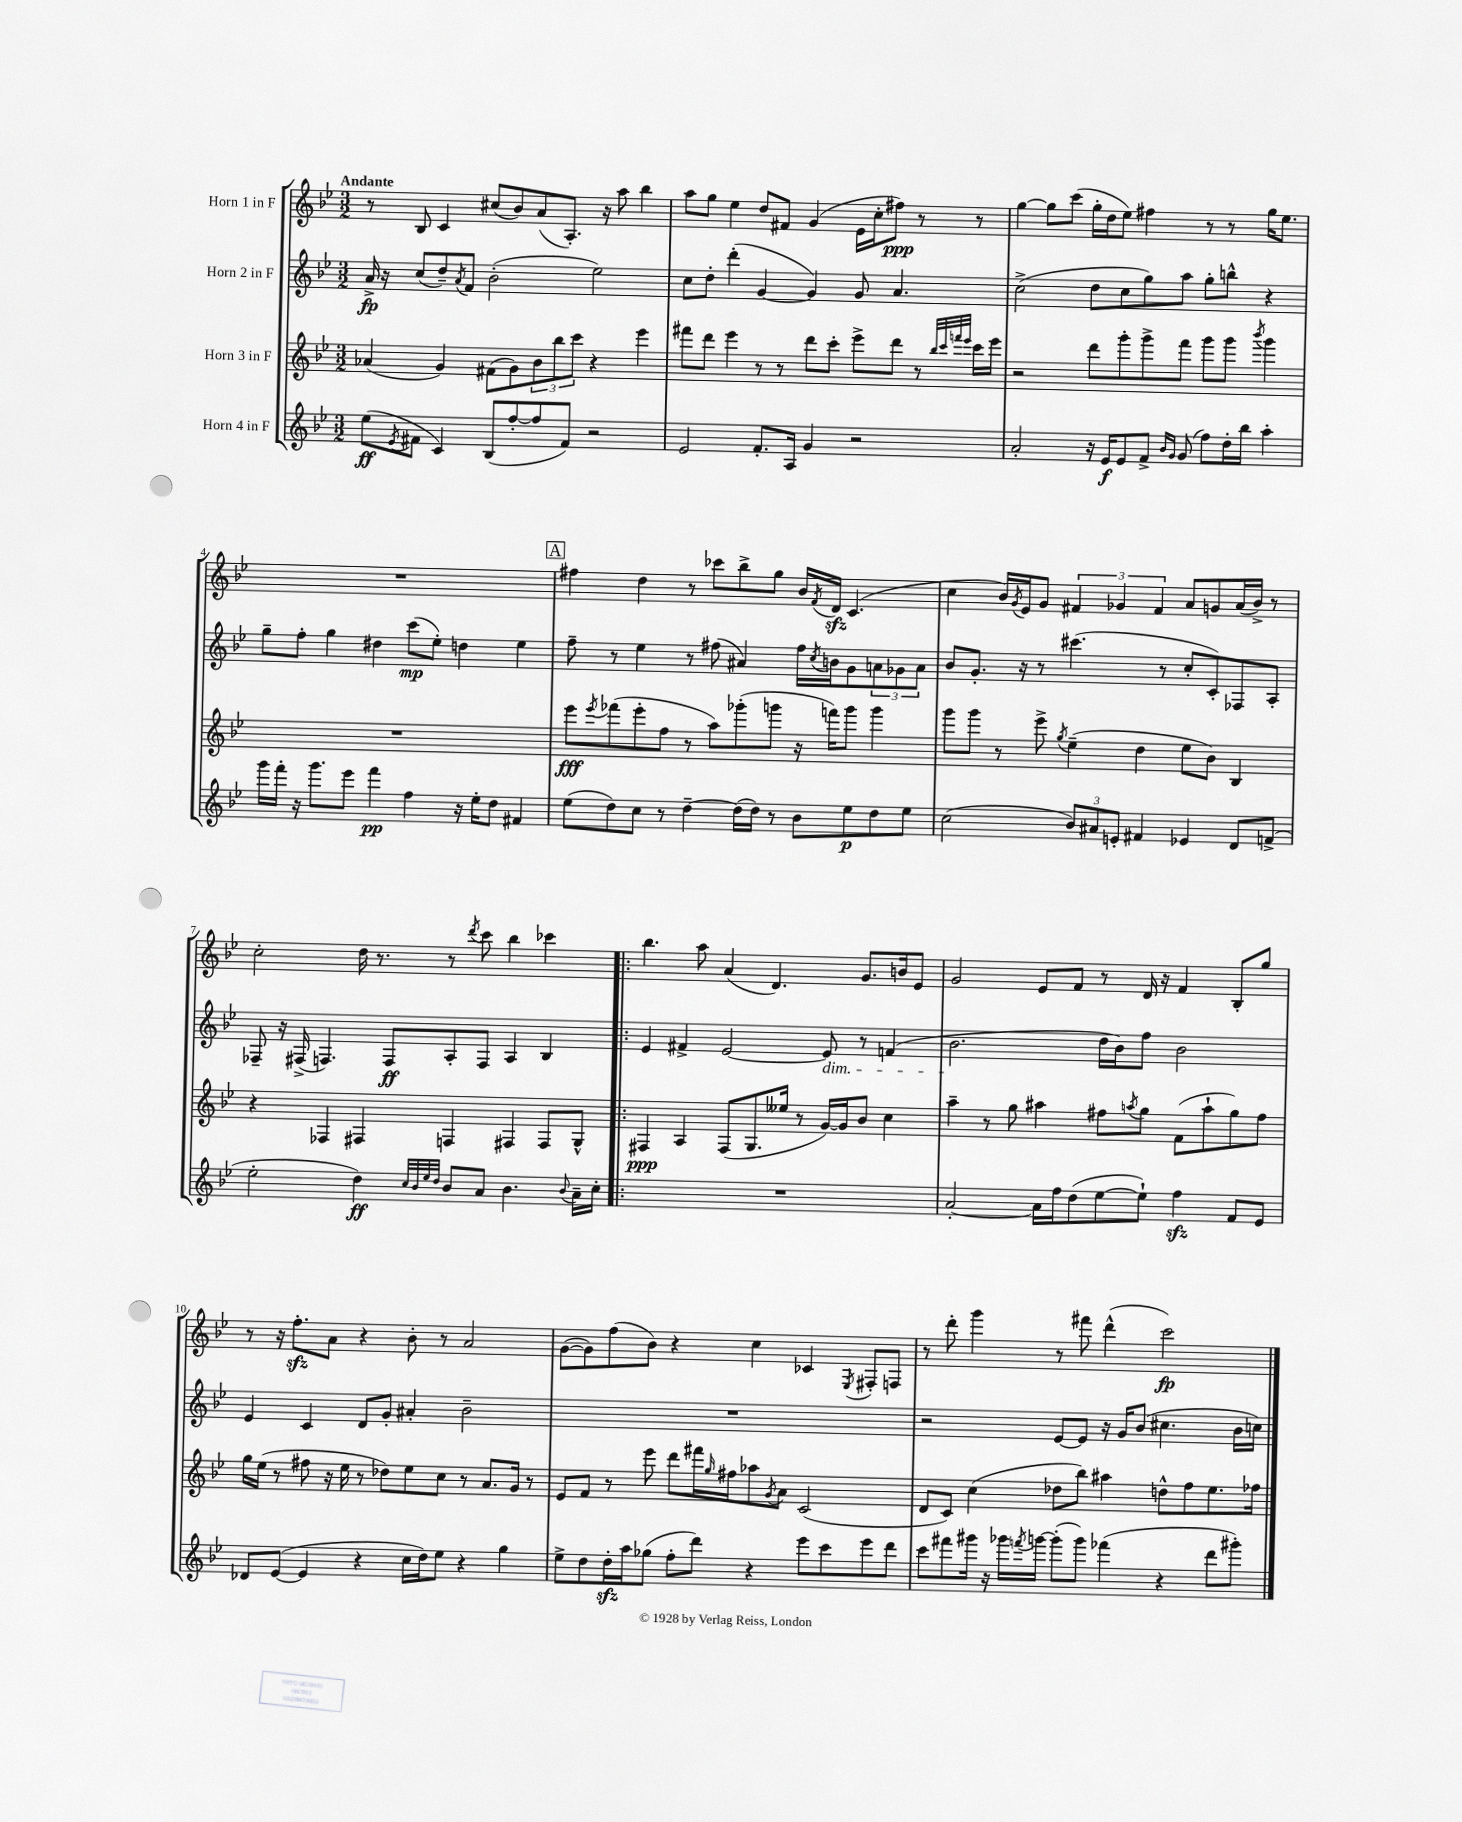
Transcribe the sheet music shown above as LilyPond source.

<<
\new StaffGroup <<
\new Staff = "s0" \with { instrumentName = "Horn 1 in F" } {
    \clef treble \key bes \major \numericTimeSignature \time 3/2 \tempo "Andante"
    r8 bes8 c'4 cis''8( bes'8) a'8( a8.-.) r16 a''8 bes''4 |
    a''8 g''8 ees''4 d''8 fis'8 g'4( ees'16 c''16-. fis''8\ppp) r8 r8 |
    g''4~ g''8 c'''8( g''16-. d''16 ees''8) fis''4 r8 r8 g''16 ees''8. |
    R1. |
    \mark \markup { \box "A" } fis''4 d''4 r8 ces'''8 bes''8-> g''8 bes'16 \acciaccatura { f'8 } d'16\sfz c'4.( |
    c''4 bes'16) \acciaccatura { g'8 } ees'16 g'8 \tuplet 3/2 { fis'4 ges'4 fis'4 } a'8 g'8 a'16( bes'16->) r8 |
    c''2-. d''16 r8. r8 \acciaccatura { d'''8 } c'''8 bes''4 ces'''4 |
    \bar ".|:" bes''4. a''8 a'4( d'4.) g'8. b'16 ees'8 |
    g'2 ees'8 f'8 r8 d'16 r16 f'4 bes8-. g''8 |
    r8 r16 f''8.-.\sfz a'8 r4 bes'8-. r8 a'2 |
    g'8~( g'8) f''8( bes'8) r4 c''4 ces'4 \acciaccatura { ees8 } fis8-. f8 |
    r8 d'''8-. g'''4 r8 fis'''8 d'''4-^( c'''2\fp) \bar "|." |
}
\new Staff = "s1" \with { instrumentName = "Horn 2 in F" } {
    \clef treble \key bes \major \numericTimeSignature \time 3/2
    a'16->\fp r16 c''8( d''8--) \acciaccatura { a'8 } f'8 bes'2-.( ees''2) |
    c''8 d''8-. d'''4-.( g'4~ g'4) g'8 a'4. |
    c''2->( d''8 c''8 g''8) a''8 g''8-. b''8-^ r4 |
    g''8-- f''8-. g''4 dis''4 c'''8\mp( ees''8-.) d''4 ees''4 |
    \mark \markup { \box "A" } f''8-- r8 ees''4 r8 fis''8( ais'4) fis''16 \acciaccatura { c''8 } b'16 g'8 \tuplet 3/2 { a'8 ges'8 a'8 } |
    bes'8 g'8.-. r16 r8 cis'''4.( r8 c''8-. c'8-.) fes8 a8-. |
    fes8-- r16 fis16->( f4.) f8\ff a8-. f8 a4 bes4 |
    \bar ".|:" ees'4 fis'4-> ees'2~ ees'8\dim r8 f'4( |
    bes'2.\! d''16 bes'16) f''8 bes'2 |
    ees'4 c'4 d'8 g'8-. ais'4-. bes'2-- |
    R1. |
    r2 ees'8~ ees'8 r16 g'16 bes'8( cis''4. bes'16 c''16) \bar "|." |
}
\new Staff = "s2" \with { instrumentName = "Horn 3 in F" } {
    \clef treble \key bes \major \numericTimeSignature \time 3/2
    aes'4( g'4) fis'8( g'8) \tuplet 3/2 { bes'8 bes''8 c'''8 } r4 ees'''4 |
    fis'''8 d'''8 ees'''4 r8 r8 d'''8 c'''8-. ees'''8-> d'''8 r8 \grace { bes''32 c'''32 f'''32 ees'''32 } c'''16 ees'''16 |
    r2 d'''8 g'''8-. g'''8-> f'''8 g'''8 g'''8 \acciaccatura { bes'''8 } g'''4 |
    R1. |
    \mark \markup { \box "A" } ees'''8\fff \acciaccatura { ees'''8 } fes'''8( ees'''8-. f''8 r8 a''8) ges'''8-.( g'''8 r16 f'''16) g'''8 g'''4 |
    g'''8 g'''8 r8 ees'''8-> \acciaccatura { g''8 } ees''4--( d''4 ees''8 bes'8) bes4 |
    r4 fes4 fis4 f4 fis4 fis8 g8-^ |
    \bar ".|:" fis4\ppp a4 fis8( g8. eeses''16 r8 g'16~) g'16 bes'8 c''4 |
    a''4-- r8 g''8 ais''4 fis''8 \acciaccatura { a''8 } g''8 f'8( a''8-! g''8) fis''8 |
    g''16 ees''16( r8 fis''8 r16 ees''16 r8 des''8) ees''8 c''8 r8 a'8. g'16 r8 |
    ees'8 f'8 r8 ees'''8 d'''8 fis'''16 \grace { g''16 } fis''16 aes''8 \acciaccatura { g'8 } a'8 c'2( |
    d'8 c'8) c''4( des''8 bes''8) ais''4 d''8-^ f''8 ees''8. fes''16 \bar "|." |
}
\new Staff = "s3" \with { instrumentName = "Horn 4 in F" } {
    \clef treble \key bes \major \numericTimeSignature \time 3/2
    ees''8\ff( \acciaccatura { ees'8 } fis'8 c'4) bes8( f''8~-. f''8 fis'8) r2 |
    ees'2 f'8.-. a16 g'4 r2 |
    a'2-. r16 ees'16\f ees'8 f'8-> \grace { bes'16 g'16 } g'8( f''8) d''16-. bes''16 a''4-. |
    g'''16 f'''16-. r16 g'''8. ees'''8 f'''4\pp f''4 r16 ees''16-. d''8 fis'4 |
    \mark \markup { \box "A" } ees''8( d''8) c''8 r8 d''4~-- d''16( d''16) r8 bes'8 ees''8\p d''8 ees''8 |
    c''2( \tuplet 3/2 { bes'8) ais'8 e'8-. } fis'4 ees'4 d'8 f'8->( |
    ees''2-. d''4\ff) \grace { c''32 bes'32 ees''32 d''32 } bes'8 a'8 bes'4. \appoggiatura { bes'8 } a'16-- c''16-. |
    \bar ".|:" R1. |
    a'2~-. a'16 f''16 d''8( ees''8~ ees''8-!) f''4\sfz f'8 ees'8 |
    des'8 ees'8~( ees'4 r4 c''16 d''16) ees''8 r4 g''4 |
    ees''8-> d''8 d''16-.\sfz a''16 ges''8( f''8-. d'''8) r4 ees'''8 c'''8 ees'''8 d'''8 |
    c'''8 fis'''8 gis'''16 r16 ges'''16 \acciaccatura { f'''8 } g'''16~ g'''8-.( g'''8) fes'''4( r4 d'''8 gis'''8-.) \bar "|." |
}
>>
>>
